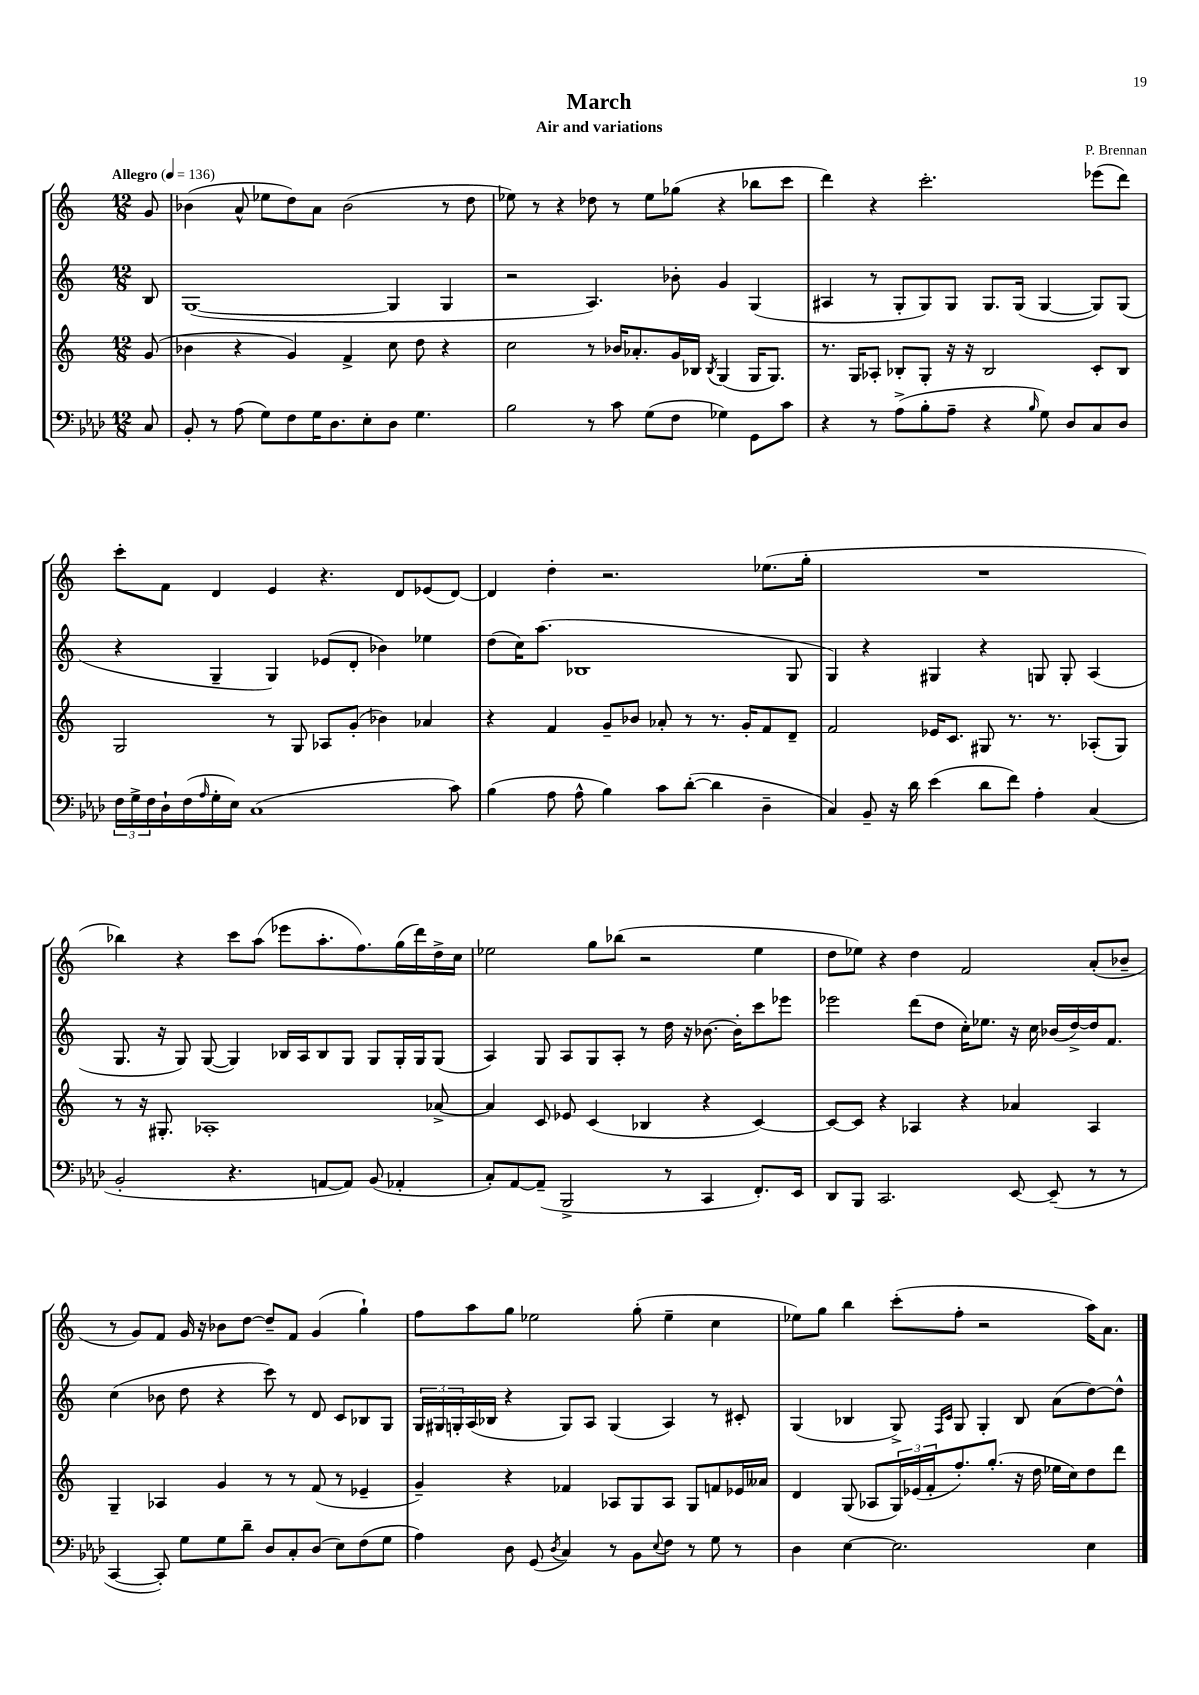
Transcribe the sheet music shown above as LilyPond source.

\header { title = "March" composer = "P. Brennan" subtitle = "Air and variations" }
<<
\new StaffGroup <<
\new Staff = "s0" {
    \clef treble \key c \major \numericTimeSignature \time 12/8 \partial 8 \tempo "Allegro" 4 = 136
    g'8 |
    bes'4( a'8-^ ees''8 d''8) a'8 bes'2( r8 d''8 |
    ees''8) r8 r4 des''8 r8 ees''8 ges''8( r4 bes''8 c'''8 |
    d'''4) r4 c'''2.-. ees'''8( d'''8) |
    c'''8-. f'8 d'4 e'4 r4. d'8 ees'8( d'8~) |
    d'4 d''4-. r2. ees''8.( g''16-. |
    R1. |
    bes''4) r4 c'''8 a''8( ees'''8 a''8.-. f''8.) g''16( d'''16) d''16-> c''16 |
    ees''2 g''8 bes''8( r2 ees''4 |
    d''8 ees''8) r4 d''4 f'2 a'8-.( bes'8-- |
    r8 g'8) f'8 g'16 r16 bes'8 d''8~ d''8-- f'8 g'4( g''4-!) |
    f''8 a''8 g''8 ees''2 g''8-.( ees''4-- c''4 |
    ees''8) g''8 b''4 c'''8-.( f''8-. r2 a''16) a'8. \bar "|." |
}
\new Staff = "s1" {
    \clef treble \key c \major \numericTimeSignature \time 12/8 \partial 8
    b8 |
    g1~( g4 g4 |
    r2 a4.) bes'8-. g'4 g4( |
    ais4 r8 g8-. g8) g8 g8. g16( g4~ g8) g8( |
    r4 g4-- g4) ees'8( d'8-. bes'4) ees''4 |
    d''8( c''16) a''8.( bes1 g8 |
    g4) r4 gis4 r4 g8 g8-. a4( |
    g8. r16 g8) g8~( g4) bes16 a16 bes8 g8 g8 g16-. g16 g8( |
    a4) g8 a8 g8 a8-. r8 d''16 r16 bes'8.~ bes'16-. c'''8 ees'''8 |
    ees'''2 d'''8( d''8 c''16-.) ees''8. r16 c''16 bes'16( d''16~->) d''16 f'8. |
    c''4( bes'8 d''8 r4 c'''8) r8 d'8 c'8 bes8 g8 |
    \tuplet 3/2 { g16 gis16 g16-. } a16( bes16 r4 g8) a8 g4( a4) r8 cis'8-. |
    g4( bes4 g8->) \grace { f16 c'16 } g8 g4-. bes8 a'8( d''8~) d''8-^ \bar "|." |
}
\new Staff = "s2" {
    \clef treble \key c \major \numericTimeSignature \time 12/8 \partial 8
    g'8( |
    bes'4 r4 g'4) f'4-> c''8 d''8 r4 |
    c''2 r8 bes'16 aes'8.-. g'16 bes16 \acciaccatura { bes8 } g4( g16 g8.) |
    r8. g16 aes8-. bes8-. g8-. r16 r16 bes2 c'8-. bes8 |
    g2 r8 g8 aes8 g'8-.( bes'4) aes'4 |
    r4 f'4 g'8-- bes'8 aes'8-. r8 r8. g'16-. f'8 d'8-- |
    f'2 ees'16 c'8. gis8 r8. r8. aes8-.( gis8) |
    r8 r16 gis8.-. aes1-. aes'8~-> |
    aes'4 c'8 ees'8 c'4( bes4 r4 c'4~) |
    c'8~ c'8 r4 aes4 r4 aes'4 aes4 |
    g4-- aes4 g'4 r8 r8 f'8( r8 ees'4-- |
    g'4--) r4 fes'4 aes8 g8 aes8 g8 f'8 ees'16 aeses'16 |
    d'4 g8( aes8 \tuplet 3/2 { g16) ees'16( f'16-. } f''8.-.) g''8.-.( r16 d''16 ees''16 c''16) d''8 d'''8 \bar "|." |
}
\new Staff = "s3" {
    \clef bass \key aes \major \numericTimeSignature \time 12/8 \partial 8
    c8 |
    bes,8-. r8 aes8( g8) f8 g16 des8. ees8-. des8 g4. |
    bes2 r8 c'8 g8( f8 ges4) g,8 c'8 |
    r4 r8 aes8->( bes8-. aes8-- r4 \grace { bes16 } g8) des8 c8 des8 |
    \tuplet 3/2 { f16 g16-> f16 } des16-! f16( \grace { aes16 } g16-. ees16) c1( c'8) |
    bes4( aes8 aes8-^ bes4) c'8 des'8~-.( des'4 des4-- |
    c4) bes,8-- r16 des'16 ees'4( des'8 f'8) aes4-. c4( |
    bes,2-. r4. a,8~ a,8) bes,8( aes,4-. |
    c8-.) aes,8~ aes,8--( bes,,2-> r8 c,4 f,8.-.) ees,16 |
    des,8 bes,,8 c,2. ees,8~ ees,8--( r8 r8 |
    c,4~ c,8-.) g8 g8 des'8-- des8 c8-. des8( ees8) f8( g8 |
    aes4) des8 g,8( \acciaccatura { des8 } c4) r8 bes,8 \appoggiatura { ees8 } f8 r8 g8 r8 |
    des4 ees4~ ees2. ees4 \bar "|." |
}
>>
>>
\layout { \context { \Score \remove "Bar_number_engraver" } }
